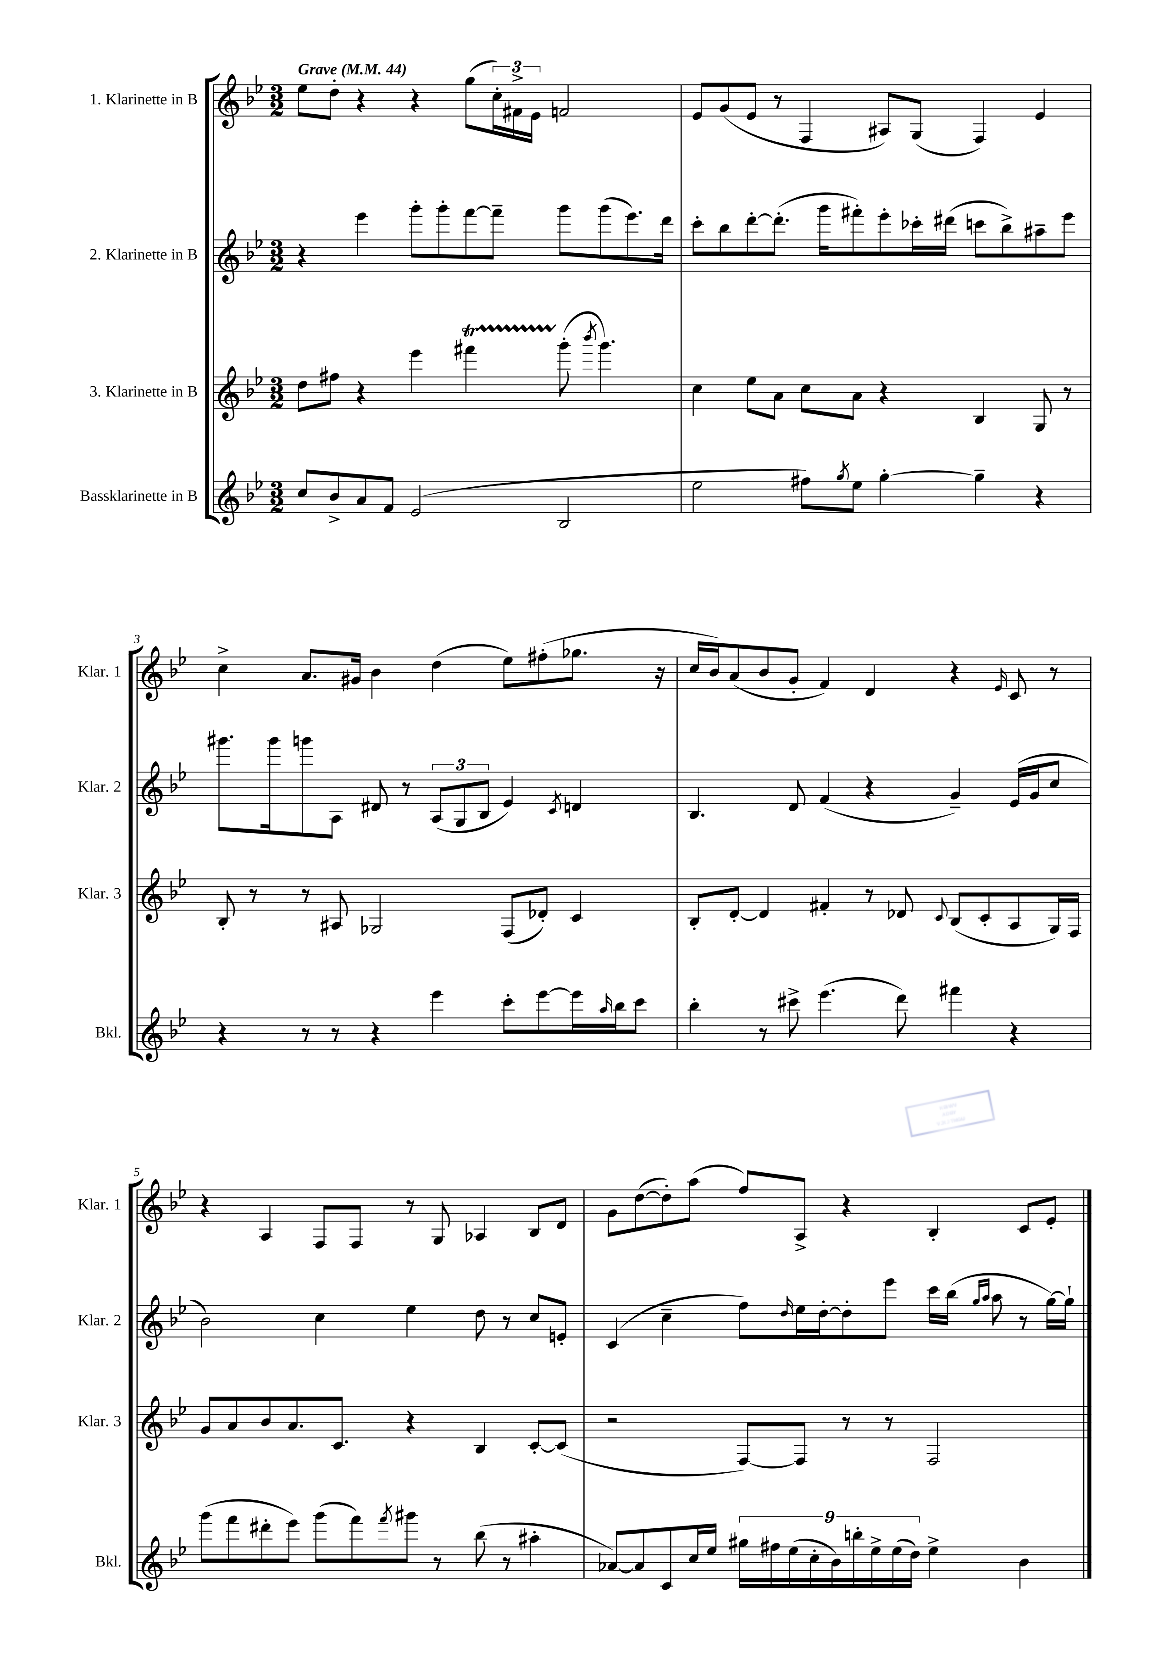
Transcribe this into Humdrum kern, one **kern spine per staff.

**kern	**kern	**kern	**kern
*part4	*part3	*part2	*part1
*staff4	*staff3	*staff2	*staff1
*I"Bassklarinette in B	*I"3. Klarinette in B	*I"2. Klarinette in B	*I"1. Klarinette in B
*I'Bkl.	*I'Klar. 3	*I'Klar. 2	*I'Klar. 1
*clefG2	*clefG2	*clefG2	*clefG2
*k[b-e-]	*k[b-e-]	*k[b-e-]	*k[b-e-]
*M3/2	*M3/2	*M3/2	*M3/2
*MM44	*MM44	*MM44	*MM44
=1	=1	=1	=1
!	!	!	!LO:TX:a:B:t=Grave
8cc/L	8dd\L	4r	8ee-\L
8b-^/	8ff#X\J	.	8dd'\J
8a/	4r	4eee-\	4r
8f/J	.	.	.
(2e-/	4eee-\	8ggg'\L	4r
.	.	8ggg'\	.
.	4fff#Xt\	[8fff\	(8gg\L
.	.	8fff~\J]	24cc'\L)
.	.	.	24f#X^\
.	.	.	24e-\JJ
2B-/	(8ggg'\	8ggg\L	2fn/
.	8qbbb-/	.	.
.	4.ggg\)	(8ggg\	.
.	.	8.eee-\)	.
.	.	16ddd\Jk	.
=2	=2	=2	=2
2ee-\	4cc\	8ccc'\L	8e-/L
.	.	8bb-\	(8g/
.	8ee-\L	[8ddd'\	8e-/J
.	8a\J	(8.ddd'\J]	8r
8ff#X\L)	8cc\L	.	4F/
.	.	16ggg\KL	.
8qgg/	.	.	.
8ee-\J	8a\J	8fff#X'\)	.
[4gg'\	4r	8eee-'\	8A#X/L)
.	.	16ccc-X'\L	(8G/J
.	.	(16ddd#X\JJ	.
4gg~\]	4B-/	8cccn\L	4F/)
.	.	8bb-^\)	.
4r	8G/	8aa#X~\	4e-/
.	8r	8eee-\J	.
!!LO:LB:g=z
=3	=3	=3	=3
4r	8B-'/	8.ggg#X\L	4cc^\
.	8r	.	.
.	.	16ggg#\k	.
8r	8r	8gggn\	8.a/L
8r	8A#X/	8A\J	.
.	.	.	16g#X/Jk
4r	2G-X/	8d#X/	4b-\
.	.	8r	.
4eee-\	.	(12A/L	(4dd\
.	.	12G/	.
.	.	12B-/J	.
8ccc'\L	(8F/L	4e-/)	8ee-\L)
[8eee-\	8d-X'/J)	.	(8ff#X'\
.	.	8qc/	.
16eee-\L]	4c/	4dn/	8.gg-X\J
16qqaa/	.	.	.
16bb-\J	.	.	.
8ccc\J	.	.	.
.	.	.	16r
=4	=4	=4	=4
4bb-'\	8B-'/L	4.B-/	16cc/LL
.	.	.	16b-/J)
.	[8d'/J	.	(8a/
8r	4d/]	.	8b-/
8ccc#X^\	.	8d/	8g'/J
(4.eee-\	4f#X'/	(4f/	4f/)
.	8r	4r	4d/
8ddd\)	8d-X/	.	.
.	8qqc/	.	.
4fff#X\	(8B-/L	4g~/)	4r
.	8c'/	.	.
.	.	.	16qqe-/
4r	8A/	(16e-/LL	8c/
.	.	16g/J	.
.	16G/L)	8cc/J	8r
.	16F/JJ	.	.
!!LO:LB:g=z
=5	=5	=5	=5
(8ggg\L	8g/L	2b-\)	4r
8fff\	8a/	.	.
8ddd#X'\	8b-/	.	4A/
8eee-\J)	8.a/	.	.
(8ggg\L	.	4cc\	8F/L
.	8.c/J	.	.
8fff\)	.	.	8F/J
8qfff/	.	.	.
8ggg#X\J	4r	4ee-\	8r
8r	.	.	8G/
(8bb-\	4B-/	8dd\	4A-X/
8r	.	8r	.
4aa#X'\	[8c'/L	8cc/L	8B-/L
.	(8c/J]	8en'/J	8d/J
=6	=6	=6	=6
[8a-X/L)	2r	(4c/	8g\L
8a-/]	.	.	([8dd\
8c/	.	4cc~\	8dd'\])
16cc/L	.	.	(8aa\J
16ee-/JJ	.	.	.
18gg#X\LL	[8F/L)	8ff\L)	8ff/L)
18ff#X\	.	.	.
(18ee-\	.	.	.
.	.	16qqdd/	.
.	8F/J]	16ee-\L	8A^/J
18cc'\	.	.	.
.	.	[16dd'\J	.
18b-\)	.	.	.
.	8r	8dd'\]	4r
18bbn'\	.	.	.
18ee-^\	.	.	.
.	8r	8eee-\J	.
(18ee-\	.	.	.
18dd\JJ)	.	.	.
4ee-^\	2F/	16ccc\LL	4B-'/
.	.	(16bb-\JJ	.
.	.	16qqgg/LL	.
.	.	16qqaa/JJ	.
.	.	8aa\	.
4b-\	.	8r	8c/L
.	.	[16gg\LL)	8e-'/J
.	.	16gg`\JJ]	.
==	==	==	==
*-	*-	*-	*-
